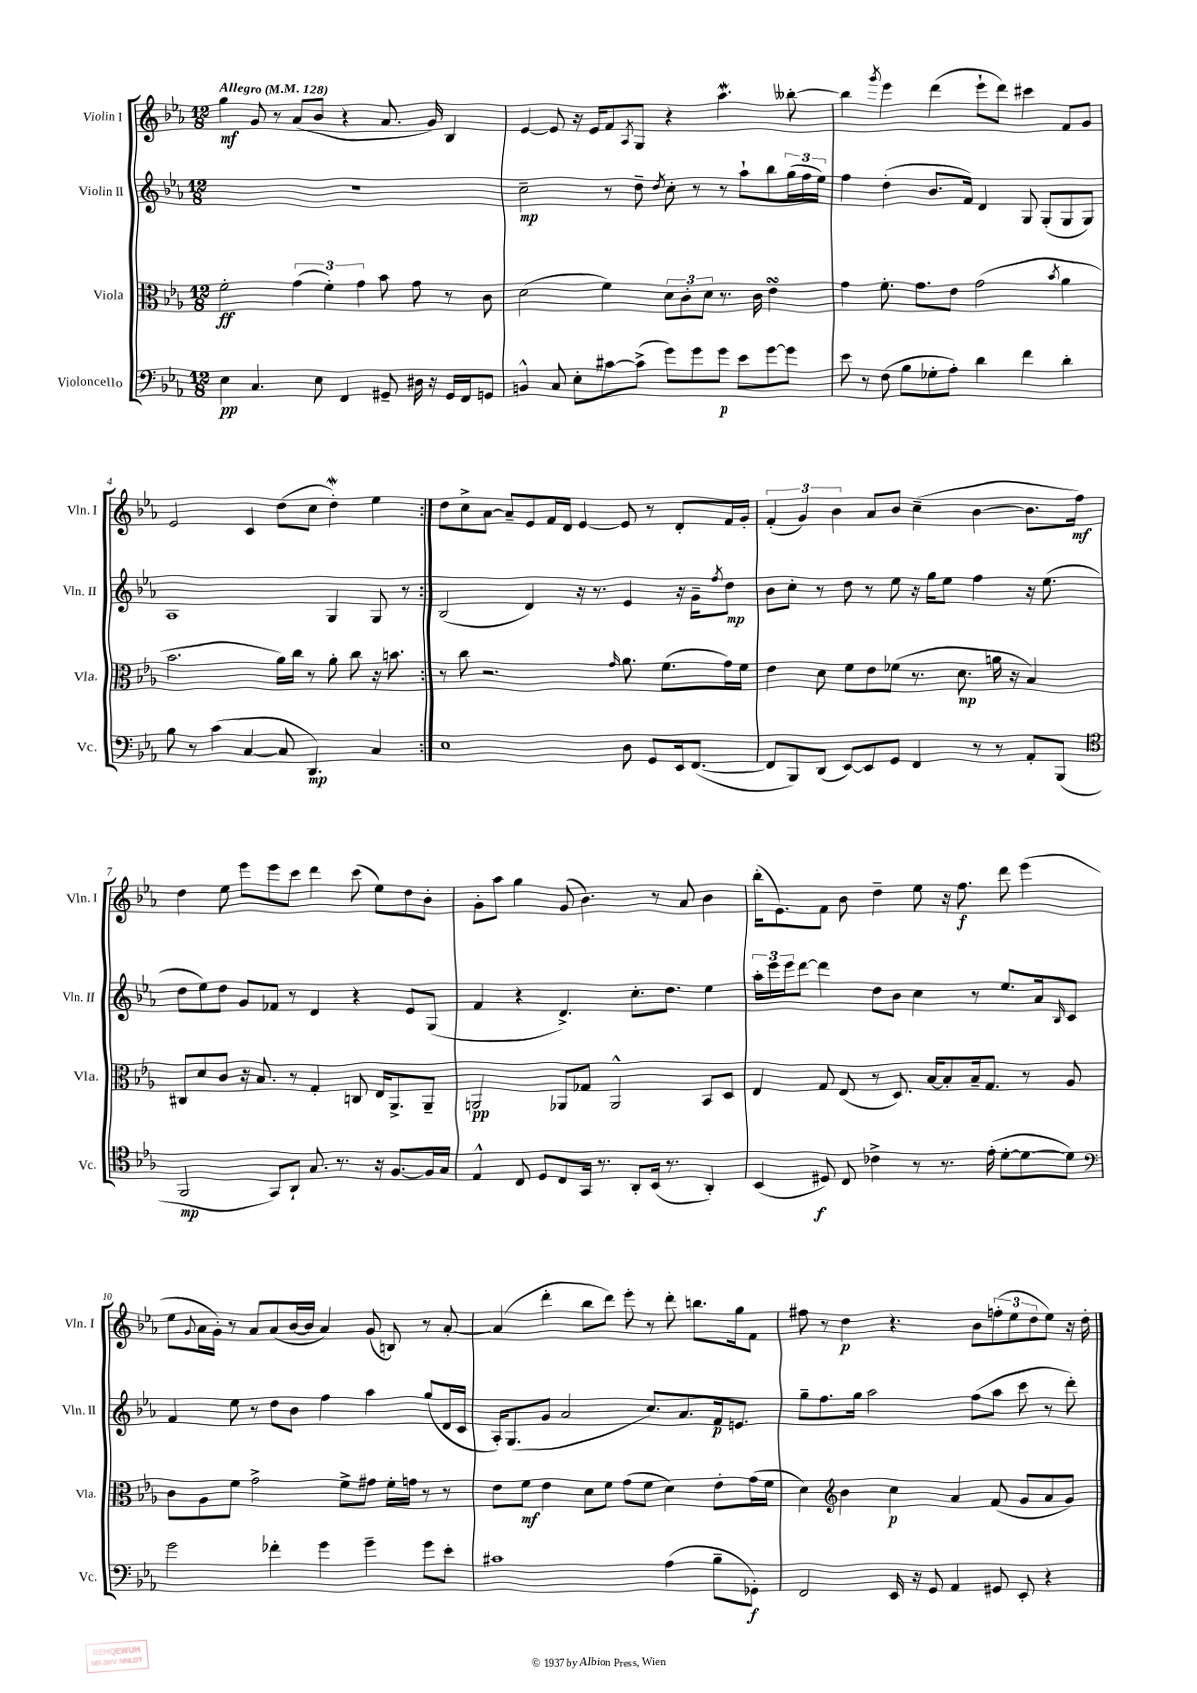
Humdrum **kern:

**kern	**kern	**kern	**kern
*staff4	*staff3	*staff2	*staff1
*clefF4	*clefC3	*clefG2	*clefG2
*k[b-e-a-]	*k[b-e-a-]	*k[b-e-a-]	*k[b-e-a-]
*M12/8	*M12/8	*M12/8	*M12/8
*MM128	*MM128	*MM128	*MM128
4E-	2f'	1.r	4gg
4.C	.	.	8g
.	.	.	8r
.	(6g	.	(8a-
8E-	.	.	8b-
.	6f')	.	.
4FF	.	.	4r
.	6g	.	.
8GG#~	8b-	.	8.a-
16D#	8g	.	.
16r	.	.	16g)
16GG#	8r	.	4B-
16FF	.	.	.
8GG	8c	.	.
=	=	=	=
4BB^^	(2d	2cc~	[4e-
8C	.	.	8e-]
8E-'	.	.	16r
.	.	.	16e-
[8c#	4f)	8r	8f
.	.	.	8qA-
(8c#^]	.	8dd~	8G
.	.	8qdd	.
8g)	12d	8cc'	4r
.	12c'	.	.
8g	.	8r	.
.	12d	.	.
8g	8.r	8r	4.aa-
8e-	.	8aa-`	.
.	16c	.	.
[8g	4e-	8bb-	.
8g]	.	(24gg	[8bb--'
.	.	24ff	.
.	.	24ee-)	.
=	=	=	=
8e-	4g	4ff	4bb--]
8r	.	.	.
.	.	.	8qggg
(8F	8.f'	(4dd'	4eee-
8B-	.	.	.
.	8.g	.	.
8G-'	.	8.b-	(4ddd
8A-')	8e-	.	.
.	.	16f)	.
4d	(2g	4d	8eee-`
.	.	.	8ddd)
4f	.	8G	4ccc#
.	.	(8G'	.
.	8qb-	.	.
4d'	4a-	8G	8f
.	.	8G)	8g
=	=	=	=
8B-	2.b-	1A-	2e-
8r	.	.	.
(4c	.	.	.
[4C	.	.	4c
8C]	16a-)	.	(8dd
.	16cc	.	.
4.DD)	8r	.	8cc
.	8a-'	4G	4dd')
.	8cc	.	.
4C	16r	8G	4ee-
.	8.b	.	.
.	.	8r	.
=:|!	=:|!	=:|!	=:|!
1E-	8r	(2B-	8dd
.	8cc	.	8cc^
.	2.r	.	[8a-
.	.	.	8a-~]
.	.	4d)	8e-
.	.	.	16f
.	.	.	16d
.	.	16r	[4e-
.	.	8.r	.
.	16qqg	.	.
8D	8.a-	4e-	8e-]
8GG	.	.	8r
.	(8.f	.	.
16EE-	.	16r	8d'
([8.FF	.	16g~	.
.	.	8qff	.
.	16g)	8dd	16f
.	16f	.	16g'
=	=	=	=
8FF]	4e-	8b-	(6f'
8BBB-)	.	8cc'	.
.	.	.	6g)
(8DD	8d	8r	.
.	.	.	6b-
[8EE-)	8f	8dd	.
8EE-]	8e-	8r	8a-
8GG	(8f-	8ee-	8b-
4FF	8.r	16r	(4cc~
.	.	16gg	.
.	.	8ee-	.
.	8.d	.	.
8r	.	4ff	[4b-
8r	16a	.	.
.	16r	.	.
8AA-'	4B-)	16r	8.b-]
.	.	(8.ee-	.
(8BBB-	.	.	.
.	.	.	16ff)
=	=	=	=
*clefC4	*	*	*
2FF	8C#	8dd	4dd
.	8d	8ee-)	.
.	8c	8dd	8ee-
.	16r	8g	8eee-
.	8.B-	.	.
8GG)	.	8f-	8eee-
8AA-`	8r	8r	8ccc
8.G	4G'	4d	4ddd
8.r	.	.	.
.	8C	4r	(8ccc
16r	16E-	.	8ee-)
[8.F	8.AA-^	.	.
.	.	8e-	8dd
16F]	8AA-~	(8G	8b-'
16G	.	.	.
=	=	=	=
4E-^^	2AA	4f	8g'
.	.	.	8aa-
8C	.	4r	4gg
8D	.	.	.
8C	8AA-	4.d^)	(8g
16GG	8G-	.	4.b-)
8.r	.	.	.
.	2AA-^^	.	.
8AA-'	.	8.cc'	.
(16BB-	.	.	8r
8.r	.	8.dd	.
.	.	.	8a-
4AA-')	8BB-	4ee-	4b-
.	8D	.	.
=	=	=	=
(4BB-	4E-	24aa-'	(16bb-'
.	.	24eee-	.
.	.	.	8.e-)
.	.	24eee-	.
.	.	[8ddd	.
8D#)	8G	4ddd]	8f
8C	(8E-	.	8b-
4c-^	8r	8dd	4dd~
.	8.D)	8b-	.
8r	.	4cc	8ee-
.	[16B-	.	.
8.r	8B-']	.	16r
.	.	.	8.ff
.	16B-~	8r	.
(16e-'	8.G	.	.
[8d'	.	8.ee-	8ddd
8d_	8r	.	(4eee-
.	.	16a-	.
.	.	16qqB-	.
8d])	8A-	8c	.
=	=	=	=
*clefF4	*	*	*
2g	8c	4f	8ee-
.	.	.	8qqg
.	8A-	.	16a-
.	.	.	16g')
.	8f	8ee-	8r
.	2g^	8r	8a-
4f-'	.	8dd	(8a-
.	.	8b-	[16b-
.	.	.	16b-]
4g	.	4ff	4a-)
.	8f^	.	.
4g~	8g#	4aa-	(8g
.	16f'	.	8B)
.	16g	.	.
8g	8r	(8gg	8r
8e-'	8r	16d	[8a-'
.	.	16c	.
=	=	=	=
1c#	8e-	16A-')	(4a-]
.	.	(8.G	.
.	8f	.	.
.	4e-	8g	4ddd'
.	.	2a-	.
.	8d	.	8bb-
.	8f	.	8ddd)
.	(8g	.	8eee-'
.	8f	8.cc)	8r
(4A-	4d)	.	8ddd'
.	.	8.a-	.
.	.	.	8.bb
8B-~	8e-'	16f	.
.	.	8.e	16gg
8GG-')	(16g	.	8f
.	16f	.	.
=	=	=	=
2FF	4d)	8gg~	8ff#
.	.	8.ff	8r
*	*clefG2	*	*
.	4b-	.	4dd
.	.	16gg	.
.	.	2aa-	.
16EE-	4cc	.	4.r
16r	.	.	.
8GG	.	.	.
4AA-	4a-	.	.
.	.	(8ff	8b-
8GG#	(8f	8aa-	(12ff'
.	.	.	12ee-
8EE-'	8g	8ccc	.
.	.	.	12dd
4r	8a-	8r	8ee-)
.	8g)	8ddd')	16r
.	.	.	16dd'
==	==	==	==
*-	*-	*-	*-
